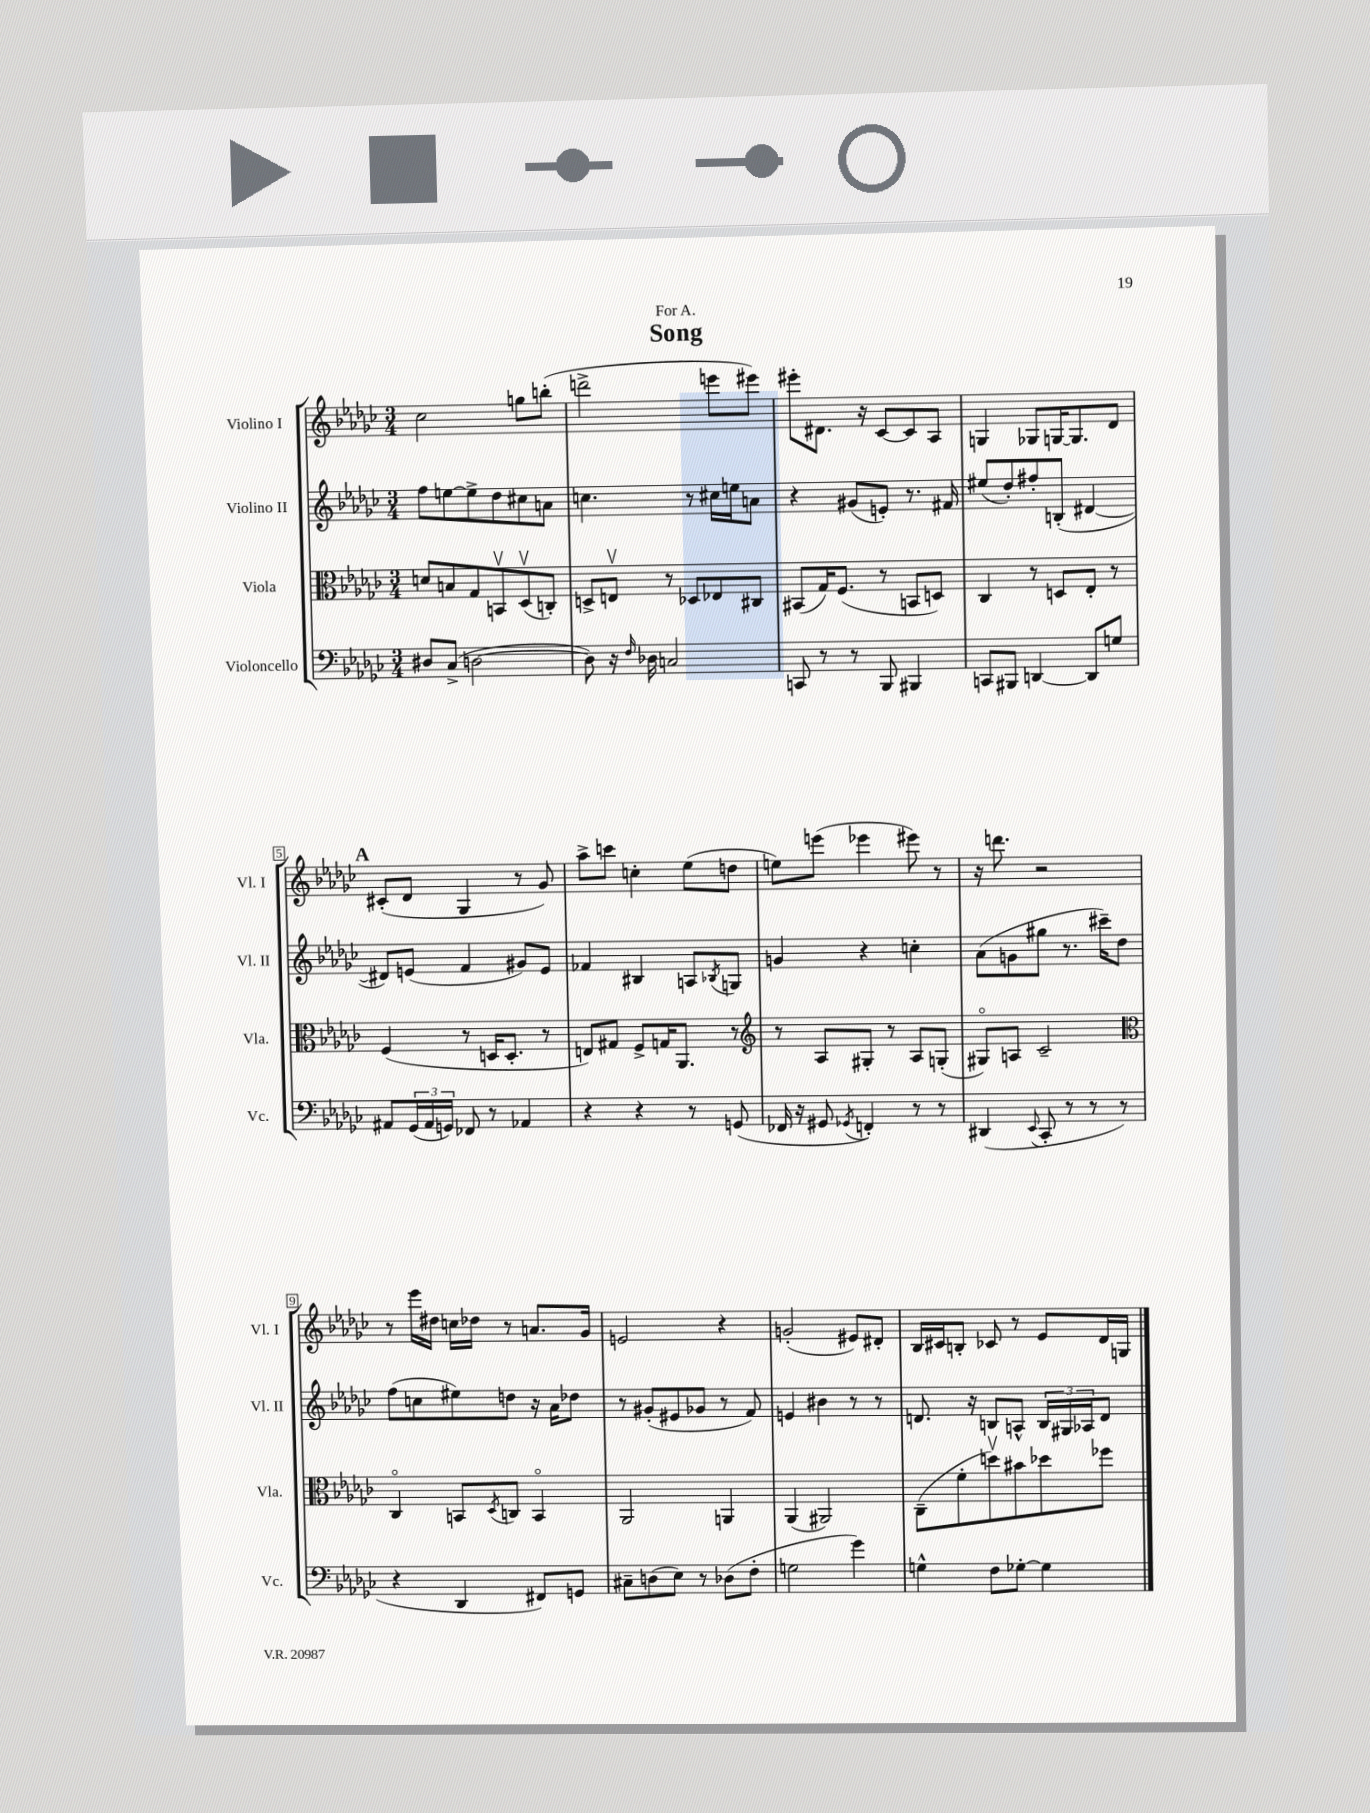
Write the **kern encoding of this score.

**kern	**kern	**kern	**kern
*part4	*part3	*part2	*part1
*staff4	*staff3	*staff2	*staff1
*I"Violoncello	*I"Viola	*I"Violino II	*I"Violino I
*I'Vc.	*I'Vla.	*I'Vl. II	*I'Vl. I
*clefF4	*clefC3	*clefG2	*clefG2
*k[b-e-a-d-g-c-]	*k[b-e-a-d-g-c-]	*k[b-e-a-d-g-c-]	*k[b-e-a-d-g-c-]
*M3/4	*M3/4	*M3/4	*M3/4
=1	=1	=1	=1
8D#X/L	8dn/L	8ff\L	2cc-\
(8C-^/J	8Bn/	[8een\	.
[2Dn\	8G-/	8ee^\]	.
.	8BBnv/	8dd-\	.
.	(8D-v/	8cc#X\	8ggn\L
.	8Cn'/J)	8an\J	(8bbn'\J
=2	=2	=2	=2
8D\])	8Dn^/L	4.ccn\	2dddn^\
16r	8Env/J	.	.
16qqF/	.	.	.
16D-X\	.	.	.
2Cn/	8r	.	.
.	8D-X/L	8r	.
.	8E-X/	16cc#X\LL	8eeen\L
.	.	16een\J	.
.	8C#X/J	8an\J	8eee#X\J)
=3	=3	=3	=3
8CCn/	(8BB#X/L	4r	8eee#X'\L
8r	16G-/K)	.	8.d#X\J
.	(8.F/J	.	.
8r	.	(8g#X/L	.
.	.	.	16r
8BBB-/	8r	8en'/J)	[8c-/L
4BBB#X/	8BBn/L	8.r	8c-/]
.	8Dn/J)	.	8A-/J
.	.	16f#X/	.
=4	=4	=4	=4
8CCn/L	4C-/	(8ee#X/L	4Gn/
8BBB#X/J	.	8dd-'/)	.
[4DDn/	8r	8ff#X'/	8G-X/L
.	8Dn/L	(8Bn'/J	[16Gn/K
.	.	.	8.G/]
8DD/L]	8E-'/J	[4d#X/	.
8Gn/J	8r	.	8d-/J
!!LO:LB:g=z
!!LO:REH:place=s1:t=A
=5	=5	=5	=5
8AA#X/L	(4F/	8d#X/L])	(8c#X'/L
(24GG-/L	.	(8en/J	8d-/J
24AA#/	.	.	.
24GGn/JJ)	.	.	.
8FF-X/	8r	4f/	4G-/
8r	16Dn/KL	.	.
.	8.D'/J	.	.
4AA-X/	.	8g#X/L)	8r
.	8r	8e/J	8g-/)
=6	=6	=6	=6
4r	8En/L)	4f-X/	8aa-^\L
.	8G#X/J	.	8cccn\J
4r	8F^/L	4B#X/	4ccn'\
.	16Gn/K	.	.
.	8.AA-/J	.	.
8r	.	8An/L	(8ee-\L
.	.	8qB-X/	.
(8GGn/	8r	8Gn/J	8ddn\J
=7	=7	=7	=7
*	*clefG2	*	*
16FF-X/	8r	4gn/	8een\L)
16r	.	.	.
8GG#X/	8A-/L	.	(8eeen\J
8qGG-X/	.	.	.
4FFn'/)	8G#X'/J	4r	4eee-X\
.	8r	.	.
8r	8A-/L	4ccn'\	8eee#X\)
8r	(8Gn'/J	.	8r
=8	=8	=8	=8
(4DD#X/	8G#X/L)	(8a-\L	16r
.	.	.	8.dddn\
.	8An/J	8gn\	.
8qqEE-/	.	.	.
8CC-'/	2c-~/	8gg#X\J	2r
8r	.	8.r	.
8r	.	.	.
.	.	16ccc#X~\KL)	.
8r	.	8dd-\J	.
!!LO:LB:g=z
=9	=9	=9	=9
*	*clefC3	*	*
4r	4C-/	(8ff\L	8r
.	.	8ccn\	16eee-\LL
.	.	.	16dd#X\JJ
4DD-/	8BBn/L	8ee#X\)	16ccn\LL
.	.	.	16dd-X\JJ
.	8qD-/	.	.
.	8Cn/J	8ddn\J	8r
8FF#X/L)	4BB/	16r	8.an/L
.	.	16a-\KL	.
8GGn/J	.	8dd-X\J	.
.	.	.	16g-/Jk
=10	=10	=10	=10
8C#X~\L	2AA-/	8r	2en/
(8Dn\	.	(8g#X'/L	.
8E-\J)	.	8e#X/	.
8r	.	8g-X/J	.
(8D-X\L	4AAn/	8r	4r
8F'\J	.	8f/)	.
=11	=11	=11	=11
2Gn\	(4AA-/	4en/	(2gn'/
.	2AA#X/)	4b#X\	.
4g-\)	.	8r	8e#X/L)
.	.	8r	8d#X'/J
=12	=12	=12	=12
4Gn^^\	(8C-~\L	8.dn/	16B-/LL
.	.	.	16c#X/J
.	8f'\	.	8Bn'/J
.	.	16r	.
8F\L	8ddnv\)	8Bn/L	8c-X/
[8G-X'\J	8b#X\	8An^^/J	8r
4G-\]	8dd-X\	24B/LL	8e-/L
.	.	24G#X/	.
.	.	24A-X/J	.
.	8ff-X\J	8d/J	16d-/L
.	.	.	16Gn/JJ
==	==	==	==
*-	*-	*-	*-
